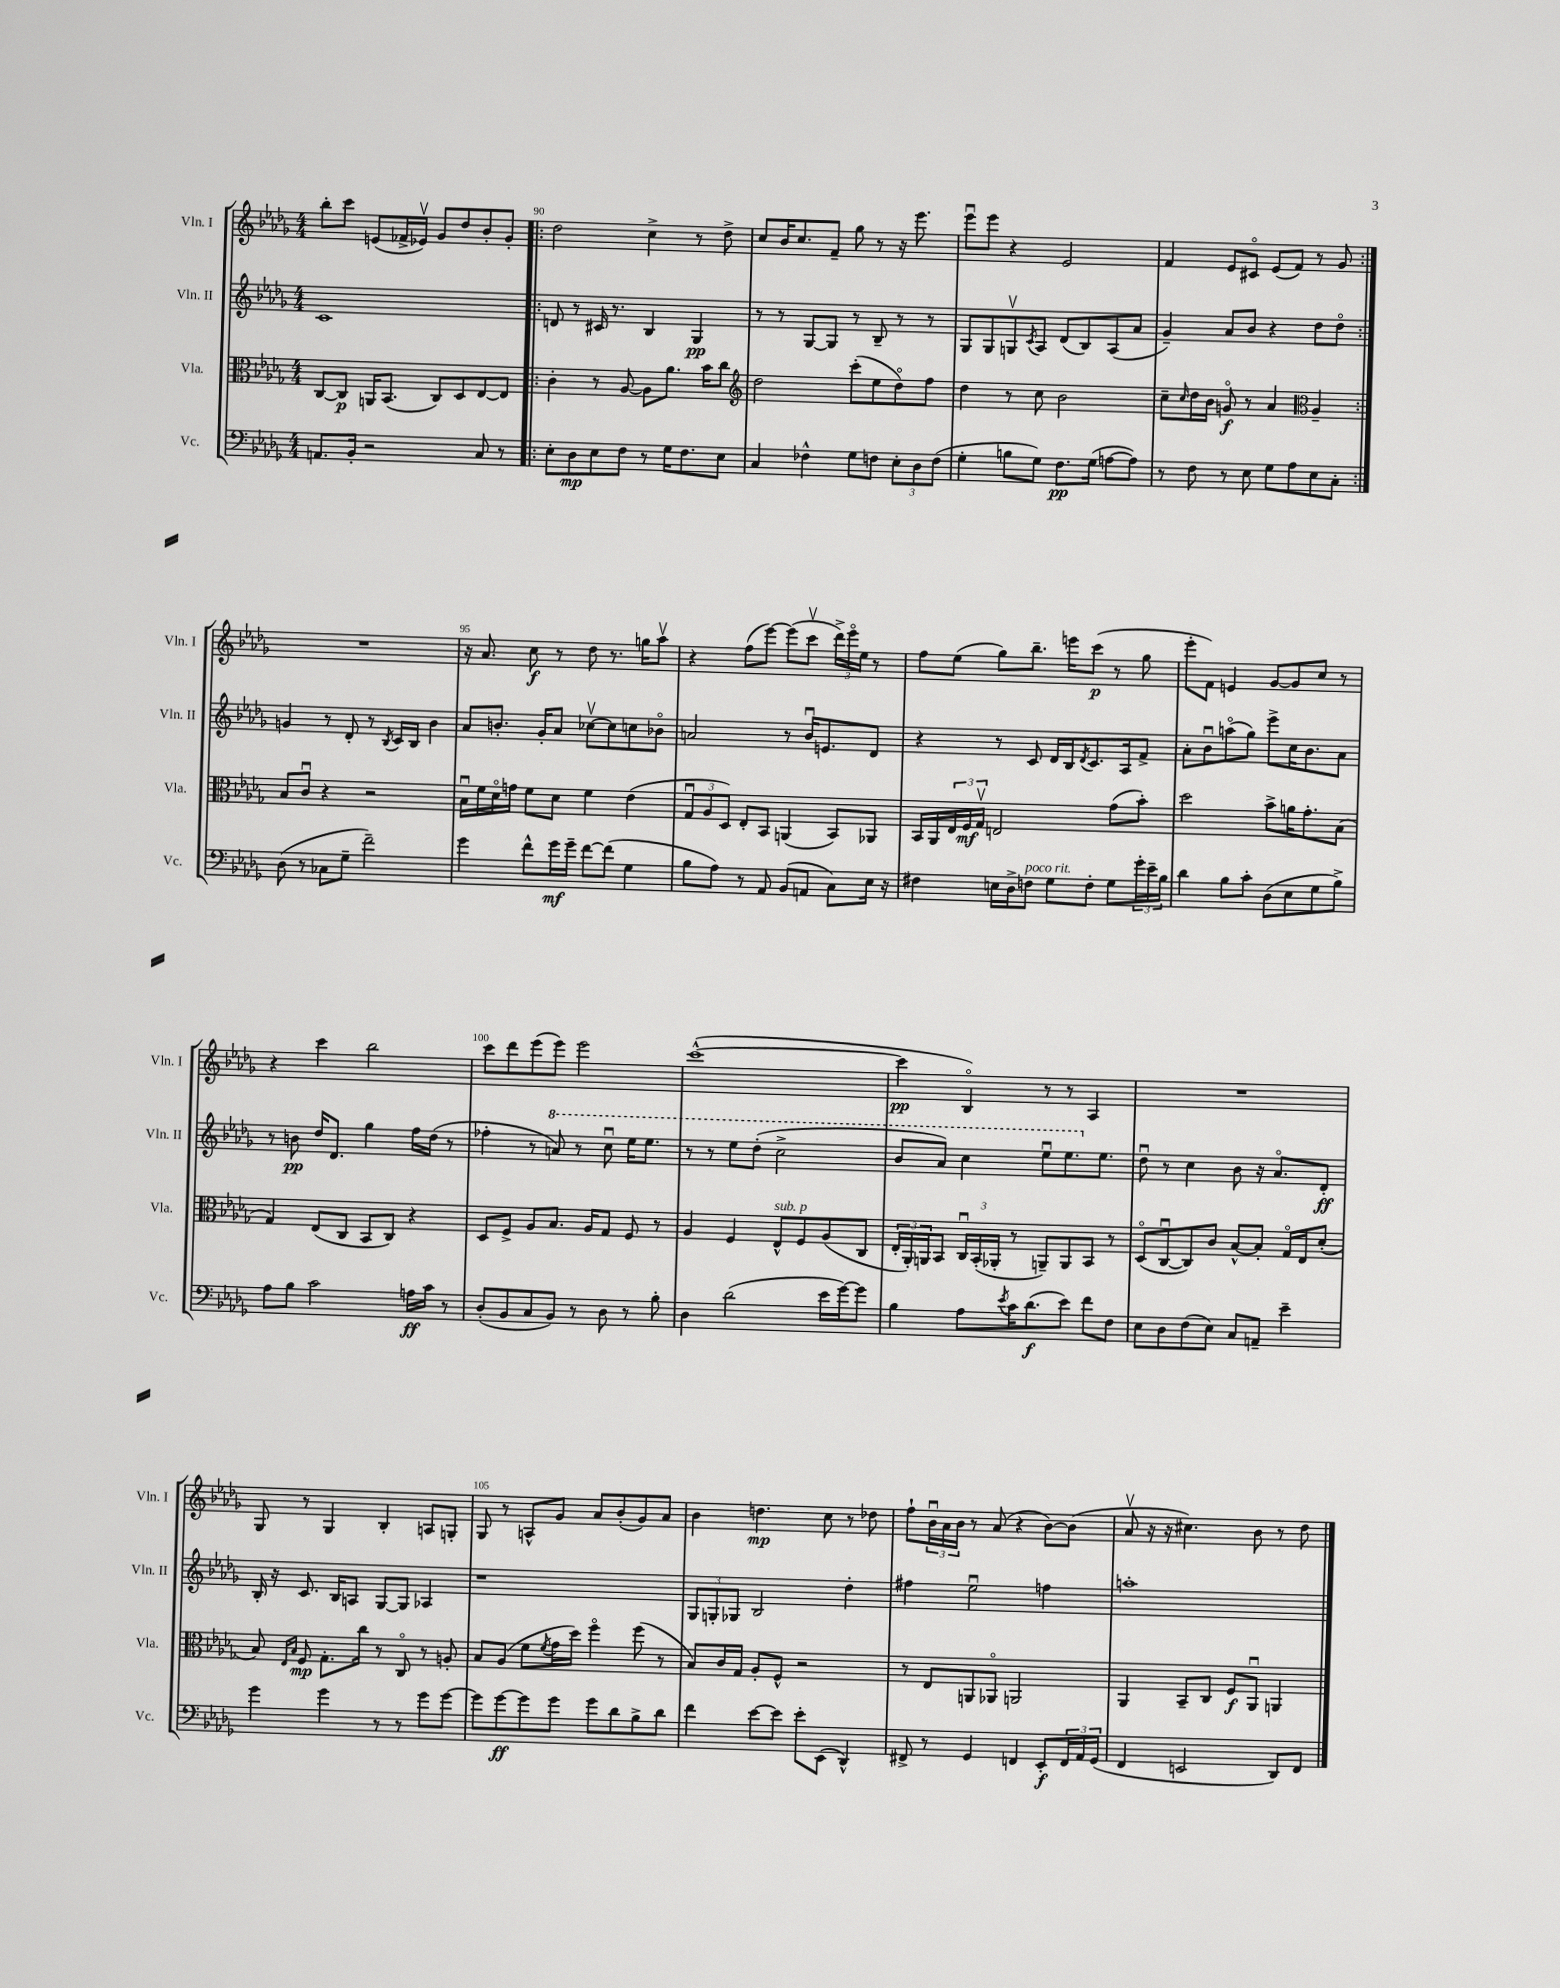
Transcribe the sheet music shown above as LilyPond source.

<<
\new StaffGroup <<
\new Staff = "s0" \with { instrumentName = "Vln. I" shortInstrumentName = "Vln. I" } {
    \clef treble \key des \major \numericTimeSignature \time 4/4
    bes''8-. c'''8 e'8( fes'16-> ees'16\upbow) ges'8 des''8 bes'8-. ges'8-. |
    \repeat volta 2 { des''2 c''4-> r8 des''8-> |
    c''8 bes'16 c''8. f'8-- ges''8 r8 r16 ees'''8. |
    ees'''8\downbow ees'''8 r4 ees'2 |
    f'4 ees'8 cis'8\flageolet ees'8( f'8) r8 ges'8 | }
    R1 |
    r16 aes'8. c''8\f r8 des''8 r8. g''16 aes''8\upbow |
    r4 f''8( ees'''8~) ees'''8( c'''8\upbow \tuplet 3/2 { des'''16->) ees'''16\flageolet ees''16 } r8 |
    f''8 ees''8( ges''8) bes''8.-- e'''16 c'''8\p( r8 ges''8 |
    ees'''8-. f'8) e'4 ges'8~ ges'8 c''8 r8 |
    r4 c'''4 bes''2 |
    c'''8 des'''8 ees'''8( ees'''8) ees'''2 |
    c'''1~-^( |
    c'''4\pp bes4\flageolet) r8 r8 aes4 |
    R1 |
    ges8 r8 ges4 bes4-. a8 g8-. |
    ges8 r8 a8-^ ges'8 aes'8 bes'8-.( ges'8) aes'8 |
    bes'4 d''4.\mp c''8 r8 des''8 |
    f''8-! \tuplet 3/2 { bes'16\downbow aes'16 bes'16 } r8 aes'8( r4 bes'8~) bes'8( |
    aes'8\upbow r16 r16 cis''4.) bes'8 r8 des''8 \bar "|." |
}
\new Staff = "s1" \with { instrumentName = "Vln. II" shortInstrumentName = "Vln. II" } {
    \clef treble \key des \major \numericTimeSignature \time 4/4
    c'1 |
    \repeat volta 2 { d'8 r8 cis'16 r8. bes4 ges4\pp |
    r8 r8 ges8~ ges8 r8 bes8-- r8 r8 |
    ges8 ges8 g8\upbow \acciaccatura { c'8 } aes8 des'8( bes8) aes8( aes'8 |
    ges'4--) aes'8 bes'8 r4 des''8 des''8\flageolet | }
    g'4 r8 des'8-. r8 \acciaccatura { bes8 } c'16 bes16 bes'4 |
    aes'8 b'8.-. ges'16-. aes'8 ces''8~\upbow ces''8 c''8 bes'8\flageolet |
    a'2 r8 bes'16\downbow e'8. des'8 |
    r4 r8 c'8 des'16 bes16 \acciaccatura { des'8 } c'8. aes16 f'8-> |
    aes'8-. bes'8\downbow a''8\flageolet( ges''8) ees'''8-> c''16 bes'8. aes'8 |
    r8 b'8\pp des''16 des'8. ges''4 f''16 des''16( r8 |
    fes''4-. r8 \ottava #1 a''8) r8 c'''8\downbow ees'''16 ees'''8. |
    r8 r8 ees'''8 des'''8-.( c'''2-> |
    bes''8 aes''8) c'''4 ees'''8\downbow ees'''8. \ottava #0 ees''8. |
    des''8\downbow r8 c''4 bes'8 r16 aes'8.\flageolet des'8-.\ff |
    bes16-. r16 c'8. bes16 a8 ges8~ ges8 aes4 |
    r1 |
    \tuplet 3/2 { ges8 g8-. ges8 } bes2 des''4-. |
    fis''4 ees''2\downbow f''4 |
    a''1-. \bar "|." |
}
\new Staff = "s2" \with { instrumentName = "Vla." shortInstrumentName = "Vla." } {
    \clef alto \key des \major \numericTimeSignature \time 4/4
    c8~ c8\p a,16 bes,8.( c8) des8 ees8~ ees8 |
    \repeat volta 2 { c'4-. r8 aes8~ aes8 aes'8. bes'16 c''8 |
    \clef treble des''2 c'''8-.( ees''8 des''8\flageolet) f''8 |
    des''4 r8 c''8 bes'2 |
    c''8-- \grace { c''16 } des''16 bes'16 g'8\flageolet\f r8 aes'4 \clef alto aes4-- | }
    bes8 c'8\downbow r4 r2 |
    bes16\downbow f'16 des'16\flageolet g'16 f'8 des'8 f'4 ees'4( |
    \tuplet 3/2 { ges8\downbow aes8 des8) } ees8-. bes,8 a,4( bes,8) aes,8 |
    bes,16 aes,16 \tuplet 3/2 { ees16 f16\mf ges16\upbow } e2 ges'8( bes'8-.) |
    des''2 bes'8-> a'16 ges'8.-. bes8( |
    ges4) ees8( c8 bes,8 c8) r4 |
    des8 f8-> aes8 bes8. aes16 ges8 f8 r8 |
    aes4 f4 ees8-^^\markup { \italic "sub. p" } f8 aes8( c8 |
    \tuplet 3/2 { ees16-. aes,16-.) a,16 } bes,8 \tuplet 3/2 { c16\downbow bes,16-.( aes,16-. } r8 a,8--) a,8 bes,8 r8 |
    des8\flageolet( c8~\downbow c8) c'8 bes8~-^ bes8-. ges16\flageolet ees16 des'8-.( |
    bes8) \grace { ees16 bes16 } f8\mp ges8.-. c''16 r8 c8\flageolet r8 a8-. |
    bes8 aes8( f'8 \acciaccatura { f'8 } ges'16 des''16) f''4\flageolet f''8( r8 |
    bes8) c'16 ges16 aes8-. f8-^ r2 |
    r8 ees8 a,8 aes,8\flageolet a,2 |
    aes,4 bes,8-- c8 f8\f aes,8\downbow a,4 \bar "|." |
}
\new Staff = "s3" \with { instrumentName = "Vc." shortInstrumentName = "Vc." } {
    \clef bass \key des \major \numericTimeSignature \time 4/4
    a,8. bes,16-. r2 c8 r8 |
    \repeat volta 2 { ees8-. des8\mp ees8 f8 r8 ges16 f8. ees8 |
    c4 fes4-^ ges8 f8 \tuplet 3/2 { ees8-. des8 f8( } |
    ges4-. b8 ges8) f8.\pp ges16( a8~ a8) |
    r8 f8 r8 ees8 ges8 aes8 ees8 c8-. | }
    des8( r8 ces8 ges8-- f'2--) |
    ges'4 f'8-^ ges'16\mf ges'16-- f'8~ f'8( ges4 |
    bes8 aes8) r8 aes,8 bes,8( a,8 c8) ees16 r16 |
    fis4 e16 des16-> f8^\markup { \italic "poco rit." } ges8 f8-. ges8 \tuplet 3/2 { ges'16-. ees'16-- bes16 } |
    des'4 bes8 c'8-. des8( ees8 ges8 bes8->) |
    aes8 bes8 c'2 a16\ff c'16 r8 |
    des8-.( bes,8 c8 bes,8) r8 des8 r8 bes8-. |
    des4 des'2( ees'16 ges'16~) ges'8 |
    bes4 aes8 \acciaccatura { ees'8 } c'16 des'8.\f( ees'8) f'8 f8 |
    ees8 des8 f8( ees8) c8 a,8-- ees'4-- |
    ges'4 ges'4 r8 r8 ges'8 ges'8~ |
    ges'8 ges'8~\ff ges'8 ges'8 ges'8 des'8 bes8-> des'8 |
    f'4 ees'8~ ees'8 ees'8-. ees,8( des,4-^) |
    fis,8-> r8 ges,4 f,4 ees,8-.\f \tuplet 3/2 { f,16 aes,16 ges,16( } |
    f,4 e,2 des,8) f,8 \bar "|." |
}
>>
>>
\layout { \context { \Score currentBarNumber = #89 \override BarNumber.break-visibility = ##(#f #t #t) barNumberVisibility = #(every-nth-bar-number-visible 5) } }
